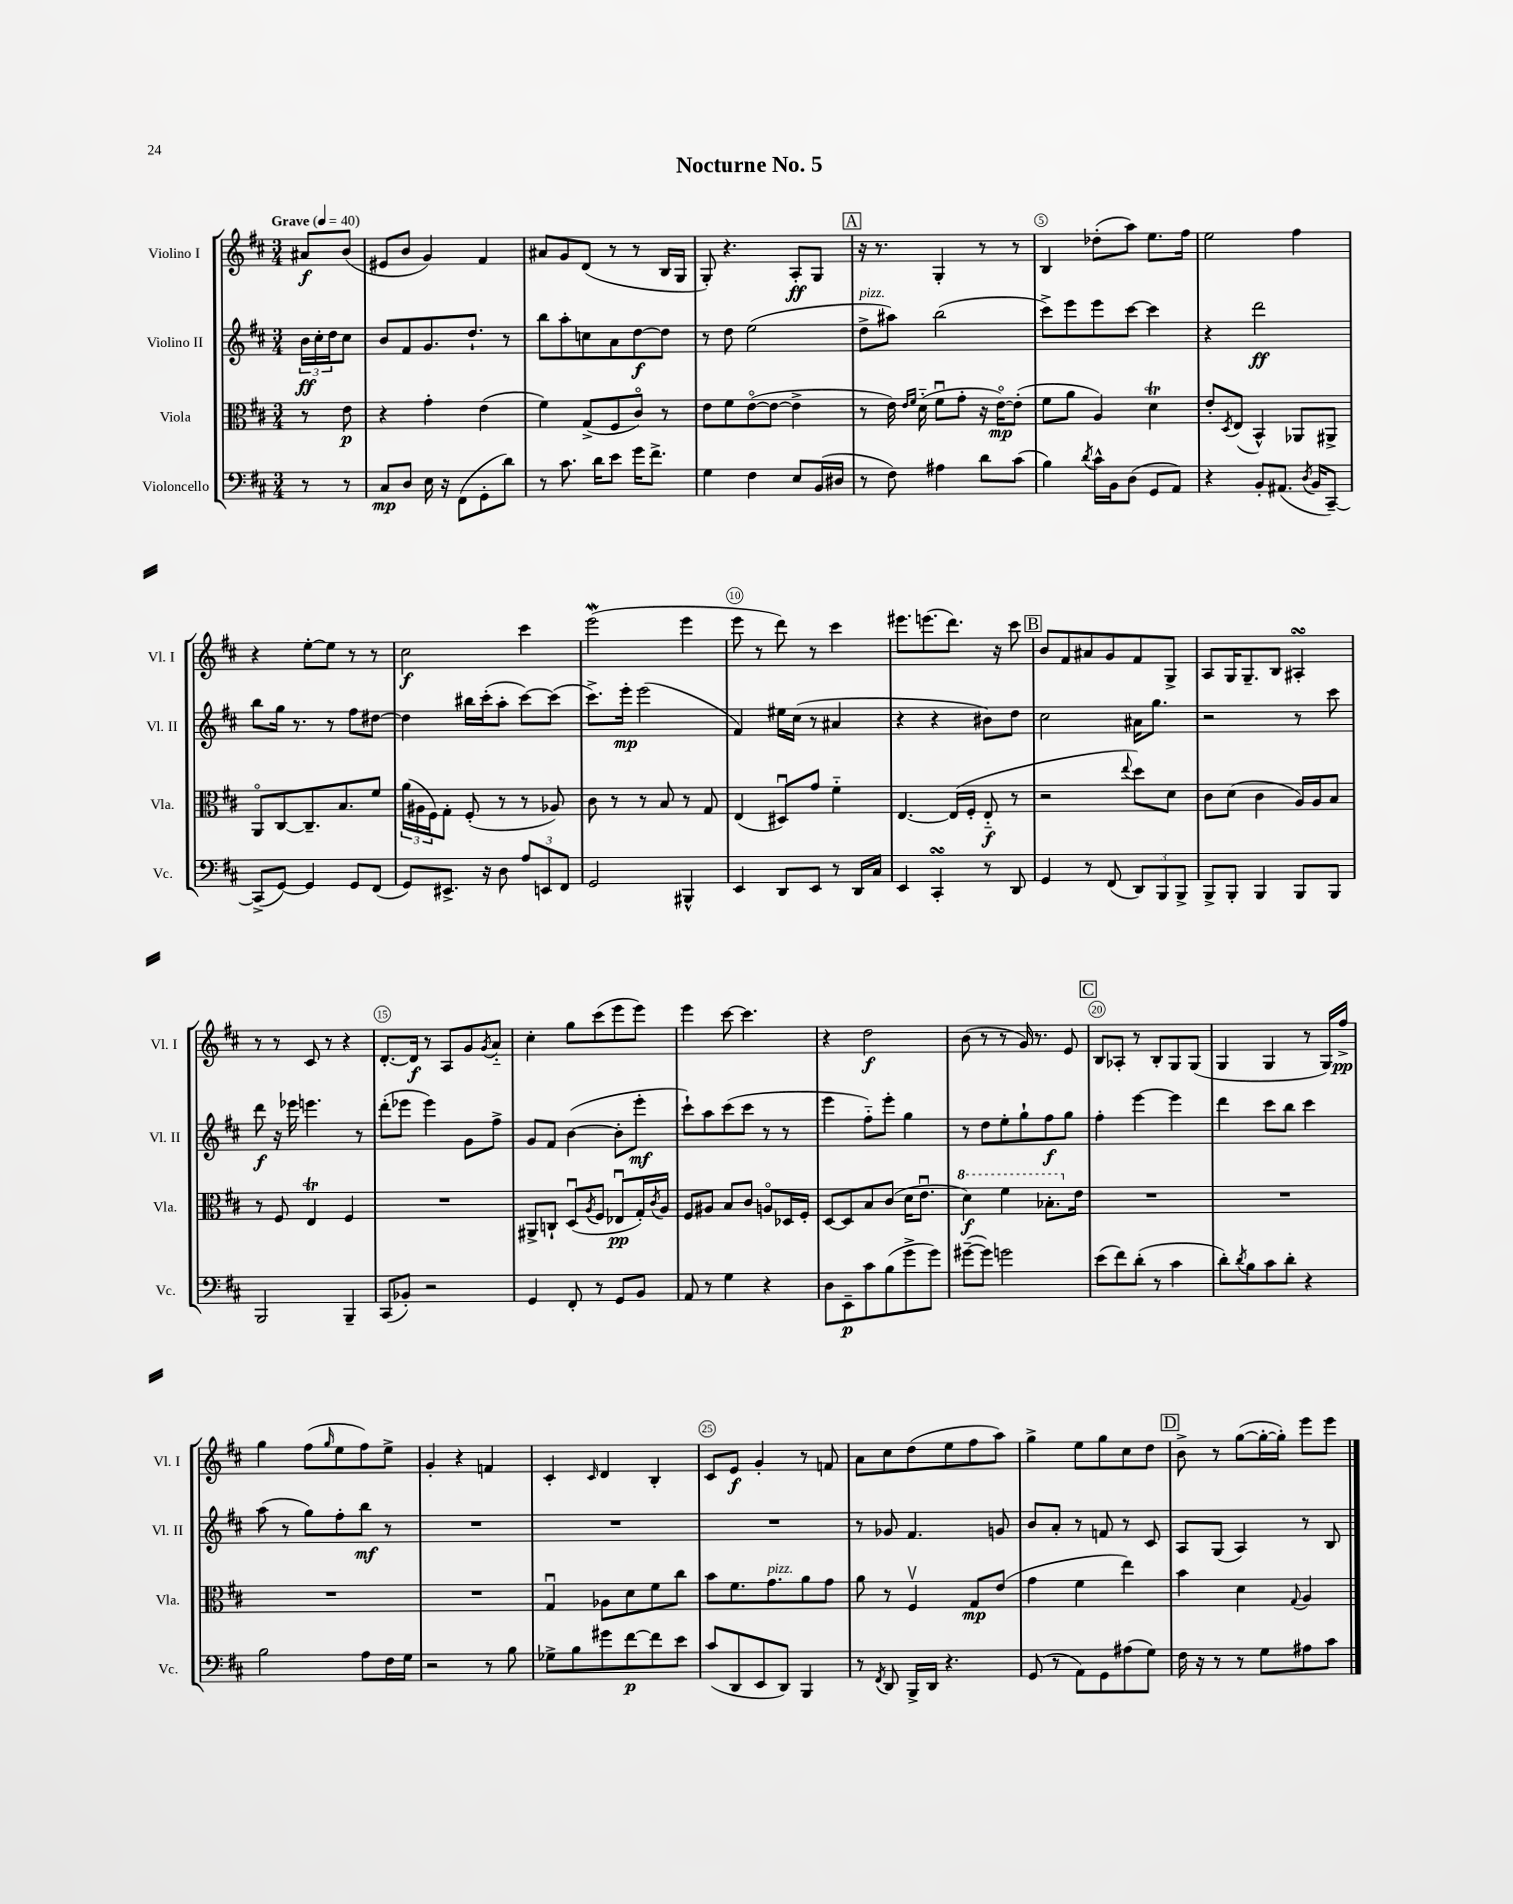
\header { title = "Nocturne No. 5" }
<<
\new StaffGroup <<
\new Staff = "s0" \with { instrumentName = "Violino I" shortInstrumentName = "Vl. I" } {
    \clef treble \key d \major \numericTimeSignature \time 3/4 \partial 4 \tempo "Grave" 4 = 40
    ais'8\f b'8( |
    eis'8 b'8 g'4) fis'4 |
    ais'8 g'8 d'8( r8 r8 b16 g16 |
    g8-.) r4. a8-.\ff g8 |
    \mark \markup { \box "A" } r16 r8. g4-. r8 r8 |
    b4 des''8-.( a''8) e''8. fis''16 |
    e''2 fis''4 |
    r4 e''8~-. e''8 r8 r8 |
    cis''2\f cis'''4 |
    e'''2\mordent( e'''4 |
    e'''8 r8 d'''8) r8 cis'''4 |
    eis'''8. e'''8.( d'''8.) r16 cis'''8 |
    \mark \markup { \box "B" } b'8 fis'8 ais'8 g'8 fis'8 g8-> |
    a8 g16 g8.-- b8 ais4-.\turn |
    r8 r8 cis'8 r8 r4 |
    d'8.~-. d'16\f r8 a8 g'8 \acciaccatura { g'8 } a'8-_ |
    cis''4-. g''8 cis'''8( e'''8 e'''8) |
    e'''4 cis'''8~ cis'''4. |
    r4 d''2\f |
    b'8( r8 r8 g'16) r8. e'8 |
    \mark \markup { \box "C" } b8 aes8-. r8 b8-. g8 g8( |
    g4 g4 r8 g16) fis''16->\pp |
    g''4 fis''8( \grace { g''16 } e''8 fis''8) e''8-> |
    g'4-. r4 f'4 |
    cis'4-. \grace { cis'16 } d'4 b4-. |
    cis'8 e'8\f g'4-. r8 f'8 |
    a'8 cis''8 d''8( e''8 fis''8 a''8) |
    g''4-> e''8 g''8 cis''8 d''8 |
    \mark \markup { \box "D" } b'8-> r8 g''8~( g''16~-. g''16-.) e'''8 e'''8 \bar "|." |
}
\new Staff = "s1" \with { instrumentName = "Violino II" shortInstrumentName = "Vl. II" } {
    \clef treble \key d \major \numericTimeSignature \time 3/4 \partial 4
    \tuplet 3/2 { b'16\ff cis''16-. d''16 } cis''8 |
    b'8 fis'8 g'8. d''8.-! r8 |
    b''8 a''8-. c''8 a'8 d''8~\f d''8 |
    r8 d''8 e''2( |
    \mark \markup { \box "A" } d''8->^\markup { \italic "pizz." } ais''8) b''2( |
    cis'''8->) e'''8 e'''8 cis'''8~ cis'''4 |
    r4 d'''2\ff |
    b''8 g''16 r8. r8 fis''8 dis''8~ |
    dis''4 bis''16 cis'''16-.( a''8-. cis'''8~) cis'''8( |
    cis'''8.->) e'''16-.\mp e'''2( |
    fis'4) eis''16 cis''16( r8 ais'4 |
    r4 r4 bis'8) d''8 |
    \mark \markup { \box "B" } cis''2 ais'16 g''8. |
    r2 r8 cis'''8 |
    d'''8\f r16 ees'''16 e'''4. r8 |
    d'''8-.( ees'''8 ees'''4) g'8 fis''8-> |
    g'8 fis'8 b'4~( b'8-. e'''8-.\mf |
    cis'''8-!) a''8 cis'''8( cis'''8 r8 r8 |
    e'''4 fis''8-_) e'''8-. g''4 |
    r8 d''8 e''8-. g''8-! fis''8\f g''8 |
    \mark \markup { \box "C" } fis''4-. e'''4~ e'''4 |
    d'''4 cis'''8 b''8 cis'''4 |
    a''8( r8 g''8) fis''8-. b''8\mf r8 |
    R2. |
    R2. |
    R2. |
    r8 ges'8 fis'4. g'8 |
    b'8 a'8-. r8 f'8 r8 cis'8 |
    \mark \markup { \box "D" } a8 g8( a4) r8 b8 \bar "|." |
}
\new Staff = "s2" \with { instrumentName = "Viola" shortInstrumentName = "Vla." } {
    \clef alto \key d \major \numericTimeSignature \time 3/4 \partial 4
    r8 e'8\p |
    r4 g'4-. e'4( |
    fis'4) g8->( fis8 cis'8\flageolet) r8 |
    e'8 fis'8 e'8~\flageolet( e'8~ e'4-> |
    \mark \markup { \box "A" } r8 e'16) \grace { e'16 fis'16 } d'16-_( fis'8\downbow g'8-. r16 e'16~\flageolet\mp) e'8-.( |
    fis'8 a'8 a4) d'4\trill |
    e'8-. \acciaccatura { d8 } e8( b,4-^) aes,8 ais,8-> |
    a,8\flageolet cis8~ cis8.-- b8. fis'8 |
    \tuplet 3/2 { a'16( ais16 fis16) } g8-. fis8-.( r8 r8 aes8) |
    cis'8 r8 r8 b8 r8 g8 |
    e4( dis8\downbow) g'8 fis'4-_ |
    e4.~ e16( fis16-. e8-_\f r8 |
    \mark \markup { \box "B" } r2 \appoggiatura { e''8 } d''8) d'8 |
    cis'8 d'8( cis'4 a16) a16 b8 |
    r8 fis8 e4\trill fis4 |
    R2. |
    ais,8-> c8-! d8\downbow( \acciaccatura { a8 } fis8 ees8\downbow\pp g16-.) \acciaccatura { cis'8 } a16 |
    fis8 ais8 b8 cis'8 a8\flageolet des16 fis16-. |
    d8~ d8 b8 cis'8( d'16 e'8.\downbow |
    \ottava #1 d''4\f) fis''4 bes'8.-. \ottava #0 e'16 |
    \mark \markup { \box "C" } R2. |
    R2. |
    R2. |
    R2. |
    g4\downbow aes8 d'8 fis'8 cis''8 |
    b'8 fis'8. g'8.^\markup { \italic "pizz." } a'8 g'8 |
    a'8 r8 fis4\upbow g8\mp e'8( |
    g'4 fis'4 e''4) |
    \mark \markup { \box "D" } b'4 d'4 \appoggiatura { g8 } a4 \bar "|." |
}
\new Staff = "s3" \with { instrumentName = "Violoncello" shortInstrumentName = "Vc." } {
    \clef bass \key d \major \numericTimeSignature \time 3/4 \partial 4
    r8 r8 |
    cis8\mp d8 e16 r16 fis,8( g,8-. d'8) |
    r8 cis'8. d'16 e'8 g'16 fis'8.-> |
    g4 fis4 e8 b,16( dis16 |
    \mark \markup { \box "A" } r8 fis8) ais4 d'8 cis'8( |
    b4) \acciaccatura { d'8 } cis'16-^ b,16 d8( g,8 a,8) |
    r4 b,8-. ais,8.( \acciaccatura { d8 } b,16 cis,8~--) |
    cis,8->( g,8~) g,4 g,8 fis,8( |
    g,8) eis,8.-> r16 d8 \tuplet 3/2 { a8 e,8 fis,8 } |
    g,2 bis,,4-^ |
    e,4 d,8 e,8 r8 d,16 cis16 |
    e,4 cis,4-.\turn r8 d,8 |
    \mark \markup { \box "B" } g,4 r8 fis,8( \tuplet 3/2 { d,8) b,,8 b,,8-> } |
    b,,8-> b,,8-. b,,4 b,,8 b,,8 |
    b,,2 b,,4-- |
    cis,8( bes,8-.) r2 |
    g,4 fis,8-. r8 g,8 b,8 |
    a,8 r8 g4 r4 |
    d8 e,8--\p cis'8 b8( g'8-> g'8) |
    gis'8~--( gis'8) g'2 |
    \mark \markup { \box "C" } e'8( fis'8) d'8-.( r8 cis'4 |
    d'8-.) \acciaccatura { d'8 } b8 cis'8 d'8-. r4 |
    b2 a8 fis16 g16 |
    r2 r8 b8 |
    ges8-> b8 gis'8 fis'8~\p fis'8 e'8 |
    cis'8( d,8 e,8 d,8) b,,4 |
    r8 \acciaccatura { fis,8 } d,8 b,,16-> d,16 r4. |
    g,8( r8 a,8) g,8 ais8( g8) |
    \mark \markup { \box "D" } fis16 r16 r8 r8 g8 ais8 cis'8 \bar "|." |
}
>>
>>
\layout { \context { \Score \override BarNumber.break-visibility = ##(#f #t #t) barNumberVisibility = #(every-nth-bar-number-visible 5) \override BarNumber.stencil = #(make-stencil-circler 0.1 0.3 ly:text-interface::print) } }
